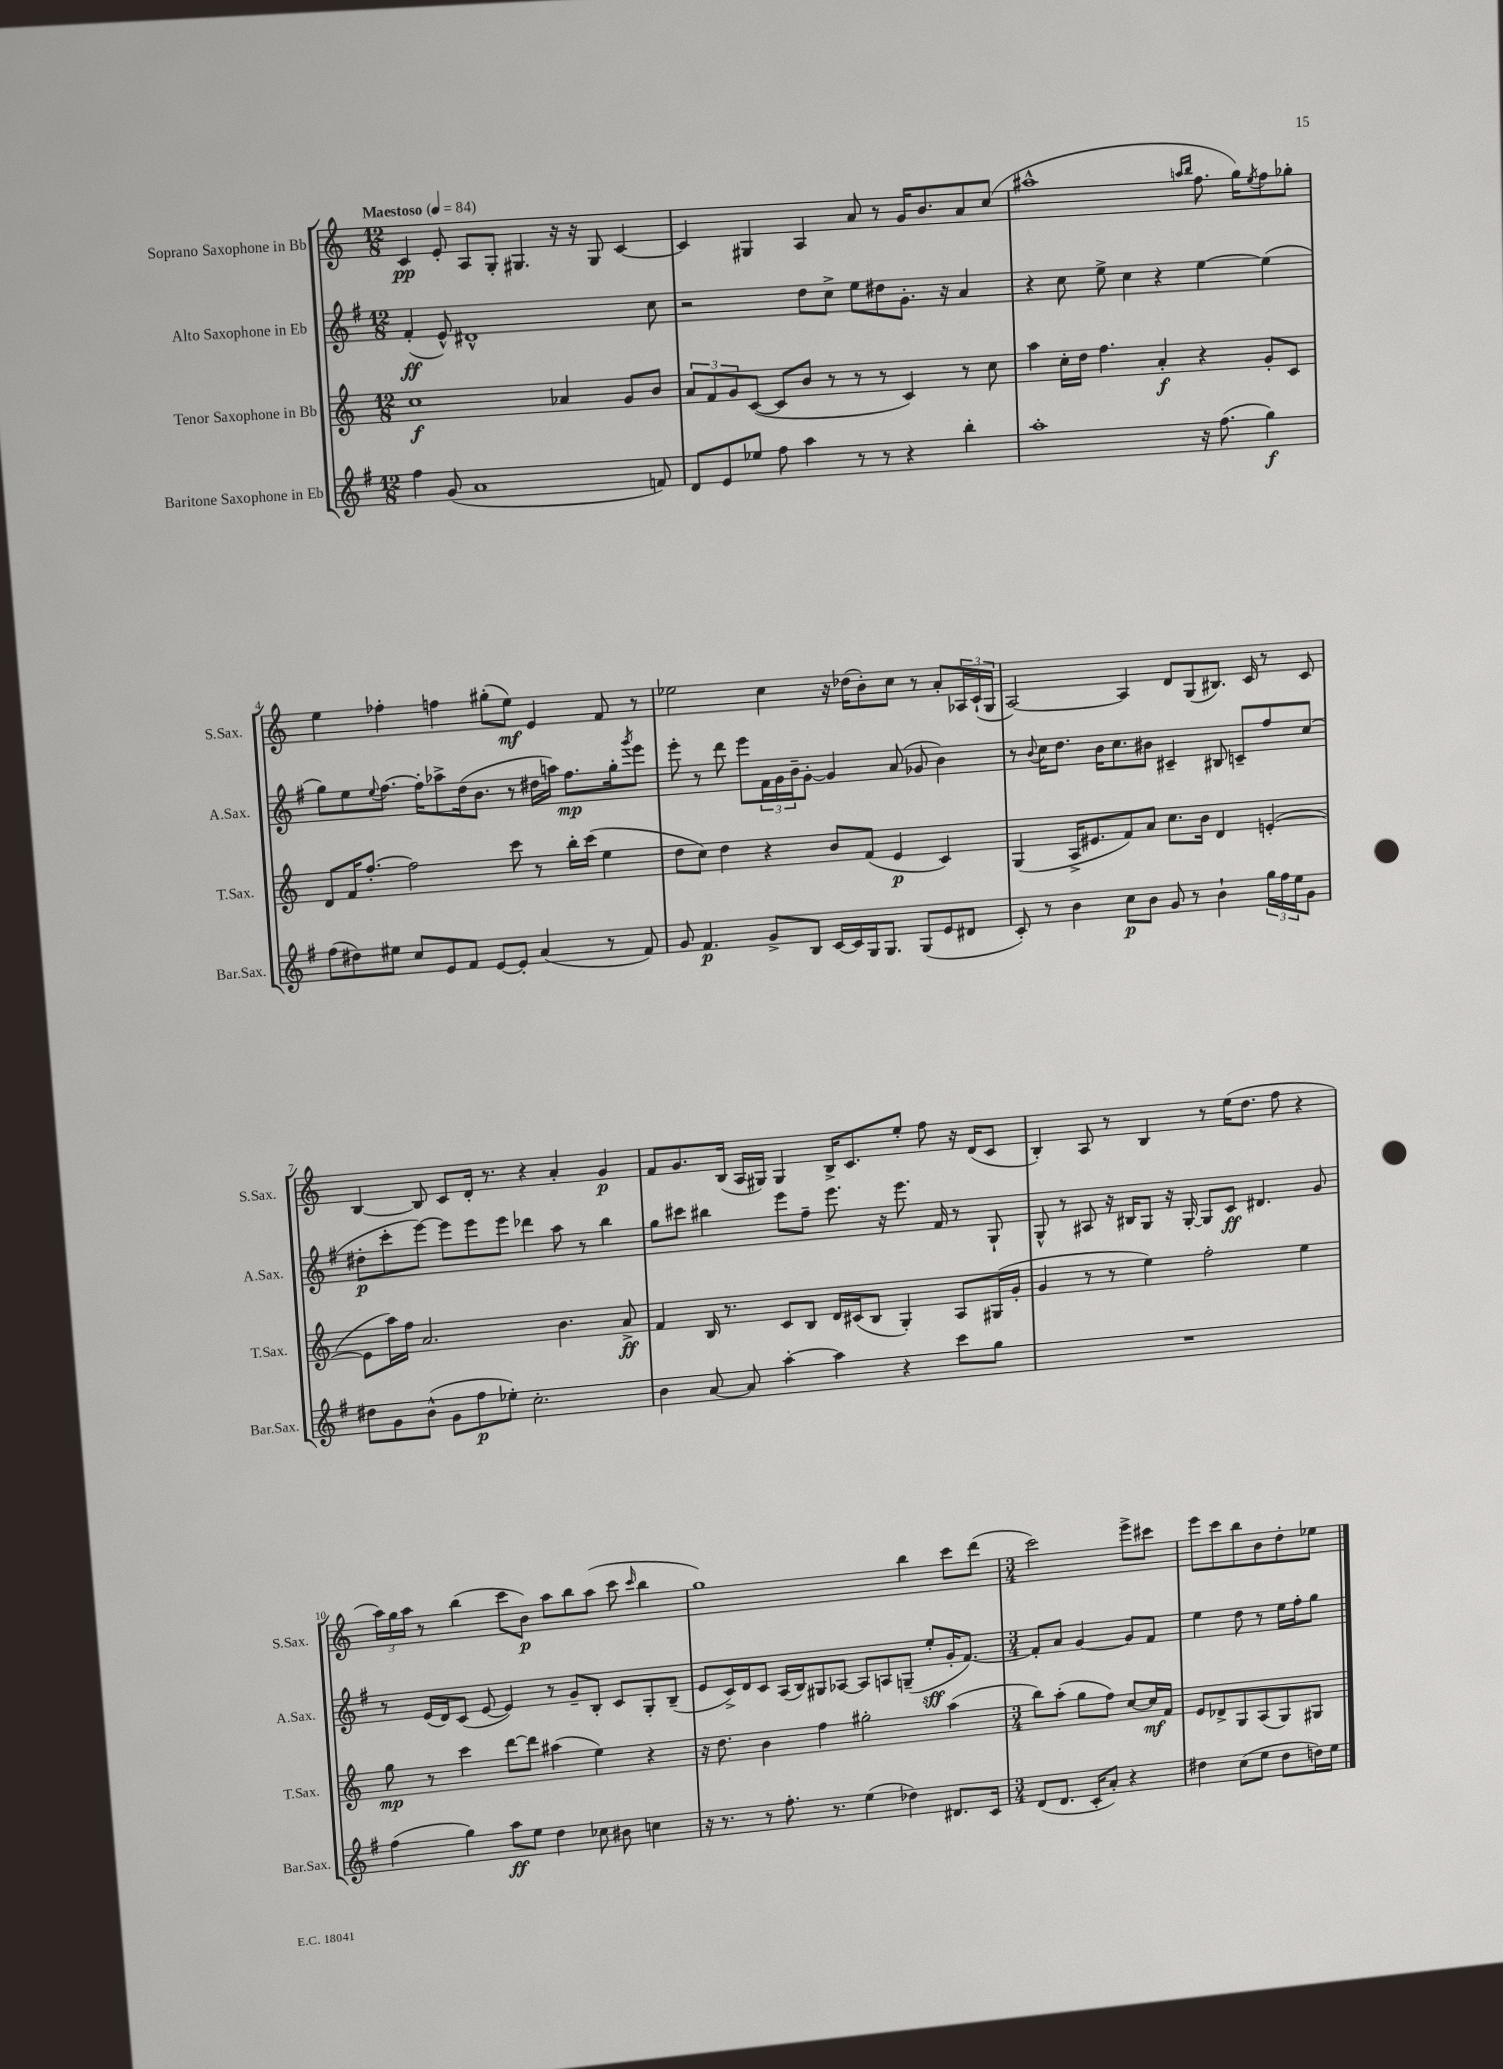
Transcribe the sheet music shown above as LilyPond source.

<<
\new StaffGroup <<
\new Staff = "s0" \with { instrumentName = "Soprano Saxophone in Bb" shortInstrumentName = "S.Sax." } {
    \clef treble \key c \major \numericTimeSignature \time 12/8 \tempo "Maestoso" 4 = 84
    c'4\pp e'8-. a8 g8-. gis4. r16 r16 gis8 c'4~ |
    c'4 gis4 a4 a'8 r8 g'16 b'8. a'8 c''8( |
    ais''1-^ \grace { a''16 b''16 } f''8. g''16) \acciaccatura { e''8 } f''8 ges''8-. |
    e''4 fes''4-. f''4 gis''8-.( e''8\mf) e'4 f'8 r8 |
    ees''2 c''4 r16 des''16( b'8-.) c''8 r8 a'8-. \tuplet 3/2 { aes16 c'16-!( g16 } |
    a2~) a4 d'8 g8( bis8.) c'16 r8 c'8 |
    b4~ b8 c'8 d'16-. r8. r4 a'4-. g'4\p |
    f'8 g'8. b16( a16 gis16) gis4 b16-> c'8. e''8-. f''8 r16 d'16( c'8 |
    b4-.) a8 r8 b4 r8 e''16( d''8. f''8 r4 |
    \tuplet 3/2 { a''16) g''16 a''16 } r8 b''4( c'''8 b'8\p) a''8 b''8 a''8( c'''8 \grace { c'''16 } b''4 |
    g''1) b''4 c'''8 d'''8( |
    \numericTimeSignature \time 3/4 c'''2) e'''8-> cis'''8 |
    e'''8 c'''8 b''8 b'8 d''8-. ees''8 \bar "|." |
}
\new Staff = "s1" \with { instrumentName = "Alto Saxophone in Eb" shortInstrumentName = "A.Sax." } {
    \clef treble \key g \major \numericTimeSignature \time 12/8
    fis'4-.\ff( e'8-^) dis'1-^ c''8 |
    r2 d''8 c''8-> e''8 dis''8 g'8.-. r16 a'4 |
    r4 c''8 e''8-> c''4 r4 e''4~ e''4( |
    g''8) e''8 \appoggiatura { e''8 } fis''8.~ fis''16-. aes''8-> d''16( b'8. r8 dis''16 a''16) fis''8.\mp g''16-. \acciaccatura { g'''8 } e'''8 |
    e'''8-. r8 d'''8 e'''8 \tuplet 3/2 { fis'16 g'16 b'16-- } g'8~-. g'4 a'8( ges'8 b'4) |
    r8 \appoggiatura { b'8 } c''16 d''8. b'16 c''8. bis'8 cis'4-- bis8 c'8-- fis''8 c''8( |
    dis''8-.\p c'''8-. e'''8~) e'''8 e'''8 e'''8 des'''4 a''8 r8 b''4 |
    g''8 cis'''8 bis''4 e'''8 fis''8-- e'''8. r16 e'''8. fis'16 r8 g8-! |
    g8-^ r8 ais8 r16 bis16 g8 r16 g16~-. g8 c'8\ff dis'4. g'8 |
    r8 e'16( d'16) c'8( e'8~ e'4) r8 g'8-- b8-. c'8 g8-. b8--( |
    e'8 c'16->) d'16 c'8 a16( b16) gis8 aes8~ aes8 a8 g8--( e''8-.\sff g'16-. fis'8.~) |
    \numericTimeSignature \time 3/4 fis'8-. a'8 g'4~ g'8 fis'8 |
    e''4 d''8 r8 e''16 fis''16-. g''8 \bar "|." |
}
\new Staff = "s2" \with { instrumentName = "Tenor Saxophone in Bb" shortInstrumentName = "T.Sax." } {
    \clef treble \key c \major \numericTimeSignature \time 12/8
    c''1\f aes'4 g'8 b'8 |
    \tuplet 3/2 { a'8 f'8 g'8 } c'8~( c'8 b'8 r8 r8 r8 c'4) r8 c''8 |
    a''4 c''16-. d''16 f''4. a'4-.\f r4 g'8-. c'8 |
    d'8 f'16 f''8.~-. f''2 c'''8 r8 b''16-. c'''16( e''4 |
    d''8 c''8) d''4 r4 b'8 f'8( e'4\p c'4) |
    g4( a16-> eis'8. f'8) a'8 c''8. b'16 d'4 e'4~-.( |
    e'8 a''16) f''16 a'2. b'4. a'8->\ff |
    f'4 b16 r8. c'8 b8 d'16 cis'16( b8 g4-.) a8 gis16( g'16-. |
    g'4 r8 r8 e''4) f''2-. e''4 |
    g''8\mp r8 c'''4 d'''8~ d'''8 ais''4( e''4) r4 |
    r16 d''8. b'4 f''4 gis''2-. a''4( |
    \numericTimeSignature \time 3/4 b''8) a''8-.( g''8 f''8) c''8~ c''16\mf f'16 |
    e'8 des'8-> g8 a8( g8) gis8 \bar "|." |
}
\new Staff = "s3" \with { instrumentName = "Baritone Saxophone in Eb" shortInstrumentName = "Bar.Sax." } {
    \clef treble \key g \major \numericTimeSignature \time 12/8
    fis''4 g'8( a'1 f'8) |
    d'8 e'8 ees''8 fis''8 a''4 r8 r8 r4 b''4-. |
    a''1-. r16 fis''8.( g''4\f) |
    fis''8( dis''8) eis''8 c''8 e'8 fis'8 e'8~ e'8-. a'4( r8 fis'8) |
    g'8 fis'4.\p g'8-> b8 c'16~ c'16 g16 g8. g8( e'8 dis'8 |
    c'8-.) r8 b'4 c''8\p b'8 g'8 r8 b'4-! \tuplet 3/2 { g''16 fis''16 e''16 } g'8 |
    dis''8 g'8 b'8-^( g'8 fis''8\p ees''8-.) c''2.-. |
    b'4 a'8~ a'8 a''4~-. a''4 r4 c'''8 g''8 |
    R1. |
    fis''4( g''4) a''8\ff e''8 d''4 ces''8 bis'8 c''4 |
    r16 r8. r8 fis''8.-. r8. e''4( des''4) dis'8. c'16 |
    \numericTimeSignature \time 3/4 d'8( d'8. c'16-. a'8-.) r4 |
    dis''4 c''8( e''8 dis''8 d''16) e''16 \bar "|." |
}
>>
>>
